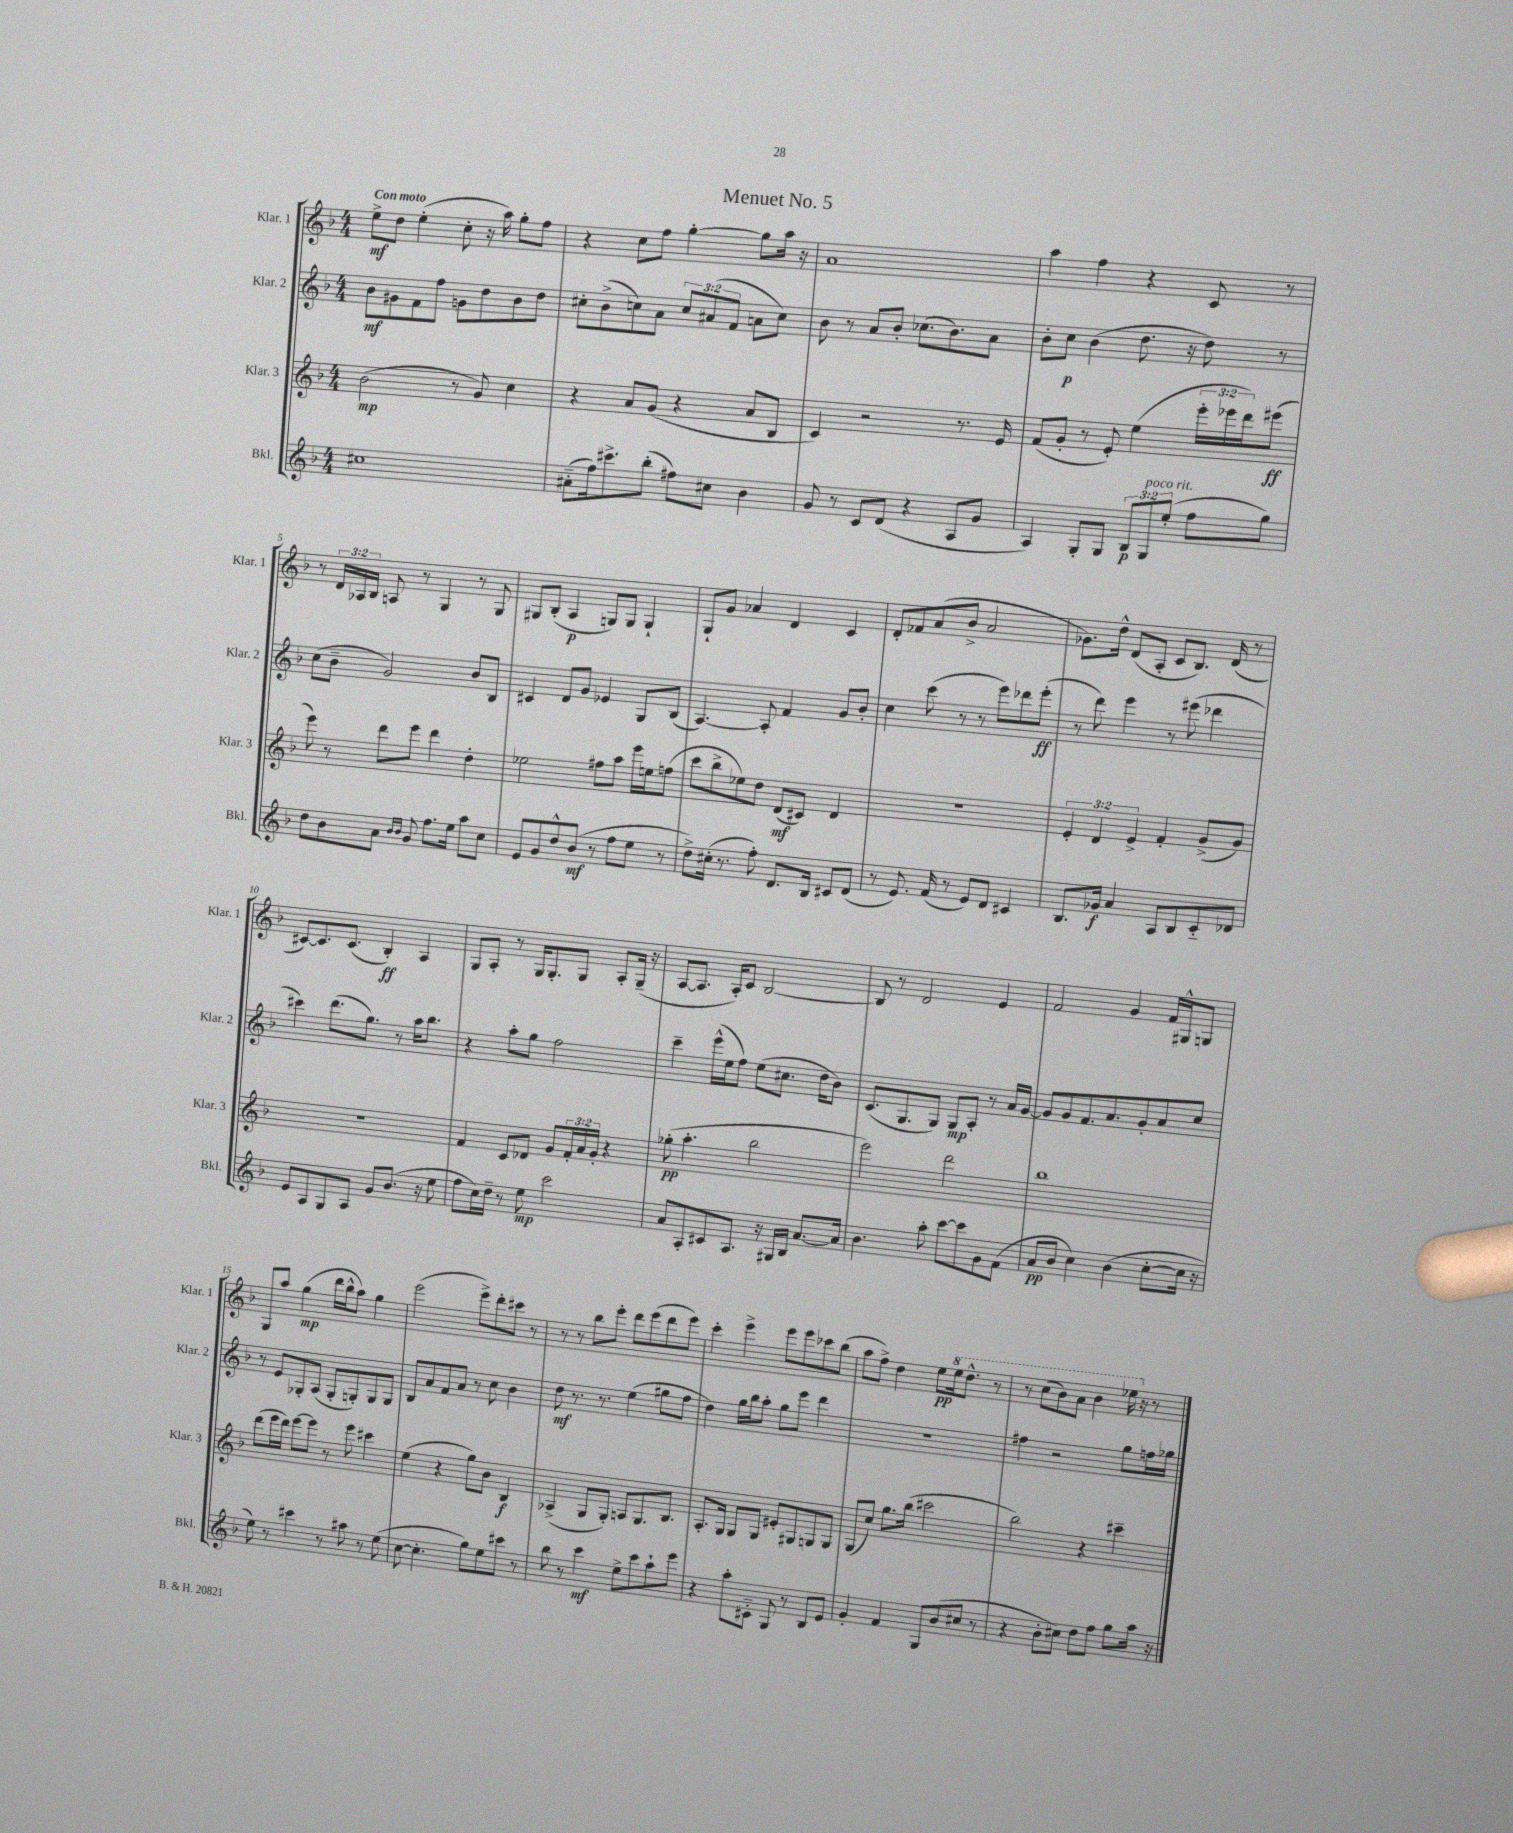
\header { title = "Menuet No. 5" }
<<
\new StaffGroup <<
\new Staff = "s0" \with { instrumentName = "Klar. 1" shortInstrumentName = "Klar. 1" } {
    \clef treble \key f \major \numericTimeSignature \time 4/4 \override Staff.TupletNumber.text = #tuplet-number::calc-fraction-text \tempo "Con moto"
    e''8->\mf d''8 e''4-.( c''8-. r16 a''16) g''8-. f''8 |
    r4 c''8 f''8 g''4~-. g''8 a''16 r16 |
    a'1 |
    a''4 f''4 r4 c'8 r8 |
    r8 \tuplet 3/2 { d'16 aes16 bes16 } a8 r8 g4 r8 g8 |
    gis8 bes8-.( a4\p g8) g8 g4-! |
    g8-! g'8 aes'4 d'4 c'4 |
    d'8-. fes'8 a'8( bes'8-> a'2 |
    ges'8.) d''16-^ d'8( a8-. c'8 bes8.) d'16( r8 |
    cis'8~) cis'8. cis'8.( bes4-.\ff) a4 |
    g8 a8-. r8 g16 g8.-. g8 a8-. g16--( r16 |
    a8~ a8. a16-.) c'8 bes2~ |
    bes8 r8 d'2 e'4 |
    f'2 g'4 f'16 gis16-^ g8 |
    g8 a''8 g''4\mp( d'''16 bes''16-^ a''8) g''4 |
    e'''2( e'''8->) d'''8-. cis'''8 r8 |
    r8 r8 bes''8 e'''8-. d'''8 e'''8( d'''8 e'''8) |
    c'''4-. e'''4-> e'''8 e'''8 ces'''8 bes''8( |
    a''8 f''8->) d''4 e''8\pp \ottava #1 e'''16 d'''8.-^ r8 |
    r8 c'''8( bes''8) a''8 bes''4 ees'''16 \ottava #0 r16 r8 \bar "|." |
}
\new Staff = "s1" \with { instrumentName = "Klar. 2" shortInstrumentName = "Klar. 2" } {
    \clef treble \key f \major \numericTimeSignature \time 4/4 \override Staff.TupletNumber.text = #tuplet-number::calc-fraction-text
    bes'8\mf gis'8 f'8 f''8 g'8 d''8 bes'8 d''8 |
    cis''8-. bes'8->( c''8) a'8 \tuplet 3/2 { c''8 ais'8( f'8 } a'8 c''8) |
    bes'8 r8 a'8 bes'8-. ces''8.( bes'8.) a'8 |
    bes'8-. c''8\p bes'4( d''8. r16 d''8) r8 |
    c''8( bes'8-- g'2) bes'8 bes8 |
    cis'4 d'8 g'8 ees'4 g8 bes8( |
    a4.~) a8-. f'4 g'8 bes'8-. |
    c''4 c'''8( r8 r8 e'''8) des'''8 e'''8-.\ff( |
    r8 d'''8) e'''4 r8 eis'''8( des'''4 |
    cis'''4) d'''8.( g''8.) r8 a''16 bes''8. |
    r4 a''8-. g''8 f''2 |
    c'''4-- e'''16-^( e''16 f''8) e''8( cis''8. d''16 bes'8) |
    c'8.( g8. g8) g8\mp a8-. r8 a'16 g'16~ |
    g'8 g'8 f'8. a'8. g'8-. a'8 c''8 |
    r8 e'8 ges8-. a8( ges8-. g8-.) g8 g8 |
    bes8 a'8 f'8 a'8 r8 c''8 bes'4 |
    d''8\mf r8. r8. e''4( gis''8 f''8 |
    d''4) g''16 bes''16 a''8-. g''8 e'''8 d'''4 |
    R1 |
    fis''4 r2 g''8 f''16 ges''16 \bar "|." |
}
\new Staff = "s2" \with { instrumentName = "Klar. 3" shortInstrumentName = "Klar. 3" } {
    \clef treble \key f \major \numericTimeSignature \time 4/4 \override Staff.TupletNumber.text = #tuplet-number::calc-fraction-text
    bes'2\mp( r8 g'8) c''4 |
    r4 a'8 g'8( r4 a'8 bes8 |
    c'4) r2 r8. e'16 |
    f'8( g'8-. r8 e'8-.) e''4( \tuplet 3/2 { e'''16-. ees'''16 d'''16) } eis'''8\ff( |
    e'''8) r8 d'''8 e'''8 d'''4 d''4-. |
    ees''2 fis''8 a''8 e'''16 e''16 f''8( |
    c'''8 bes''8-> ees''8) d''8 d'8\mf( cis'8) d'4 |
    R1 |
    \tuplet 3/2 { e'4-. d'4 e'4-> } f'4-. g'8->( g'8) |
    R1 |
    f'4 c'8 des'8 g'8 \tuplet 3/2 { f'16-. a'16 g'16-. } r4 |
    ges''8-.\pp( a''4.-. bes''2 |
    e'''2) d'''2 |
    bes''1 |
    d'''8( e'''16 d'''16) e'''8~ e'''8 r8 e'''8 cis'''4 |
    e''4( r4 g''8) bes'8 bes4\f |
    aes4->( g8 g8-.) a8 g8. bes8. |
    a8.-. g16 g8 g8 eis'8-. gis8 g8 g8 |
    g8( c''8) g''8. bes''16( cis'''2 |
    bes''2) r4 cis'''4-- \bar "|." |
}
\new Staff = "s3" \with { instrumentName = "Bkl." shortInstrumentName = "Bkl." } {
    \clef treble \key f \major \numericTimeSignature \time 4/4 \override Staff.TupletNumber.text = #tuplet-number::calc-fraction-text
    cis''1 |
    ais'8-_( f''16) cis'''8.-> bes''8-.( fis''8) cis''8 bes'4 |
    g'8 r8 c'8 d'8( r4 a8 g'8 |
    a4) g8-. g8 \tuplet 3/2 { bes8\p g8^\markup { \italic "poco rit." } e''8-.( } f''8 g''8) |
    d''8 bes'8 a'8 \grace { bes'16 bes'16 } g'8 f''8. e''16 a''8 c''8 |
    e'8 g'8 d''8-^ bes'8\mf( r8 f''8 e''8 r8 |
    d''8->) cis''16-.( r8. f''8-.) d'8. bes16 cis'8 d'8( |
    r8 e'8.) f'16( r8 e'8) d'8 cis'4 |
    bes8. ges'16\f a'4 a8 bes8 c'8-_ des'8 |
    e'8 a8 g8 a8 g'8 bes'8.( r16 e''8 |
    f''8 c''16) d''16-- r8 e''8\mp c'''2 |
    a'8 a8-. cis'8 a8. r16 gis16 bes16 a'8.~ a'16 |
    bes'4. a''8-. c'''8~ c'''8 g'8 f'8( |
    a'8\pp bes'8 c''4) bes'4( c''8~-. c''16 r16 |
    e''8) r8 cis'''4 r8 ais''8 r8 e''8( |
    c''8~ c''4.-. g''8) e''8 cis'''8 r8 |
    bes''8 r8 c'''4\mf e''8-> c'''8 a''8-! e'''8 |
    r4 a''8-. cis'8-_ g8 r8 bes8 e'8 |
    g'4-. f'4 g8 bes'8( cis''8 r8 |
    r4 bes'8-. cis''8) d''8 f''8 g''8 a''16 r16 \bar "|." |
}
>>
>>
